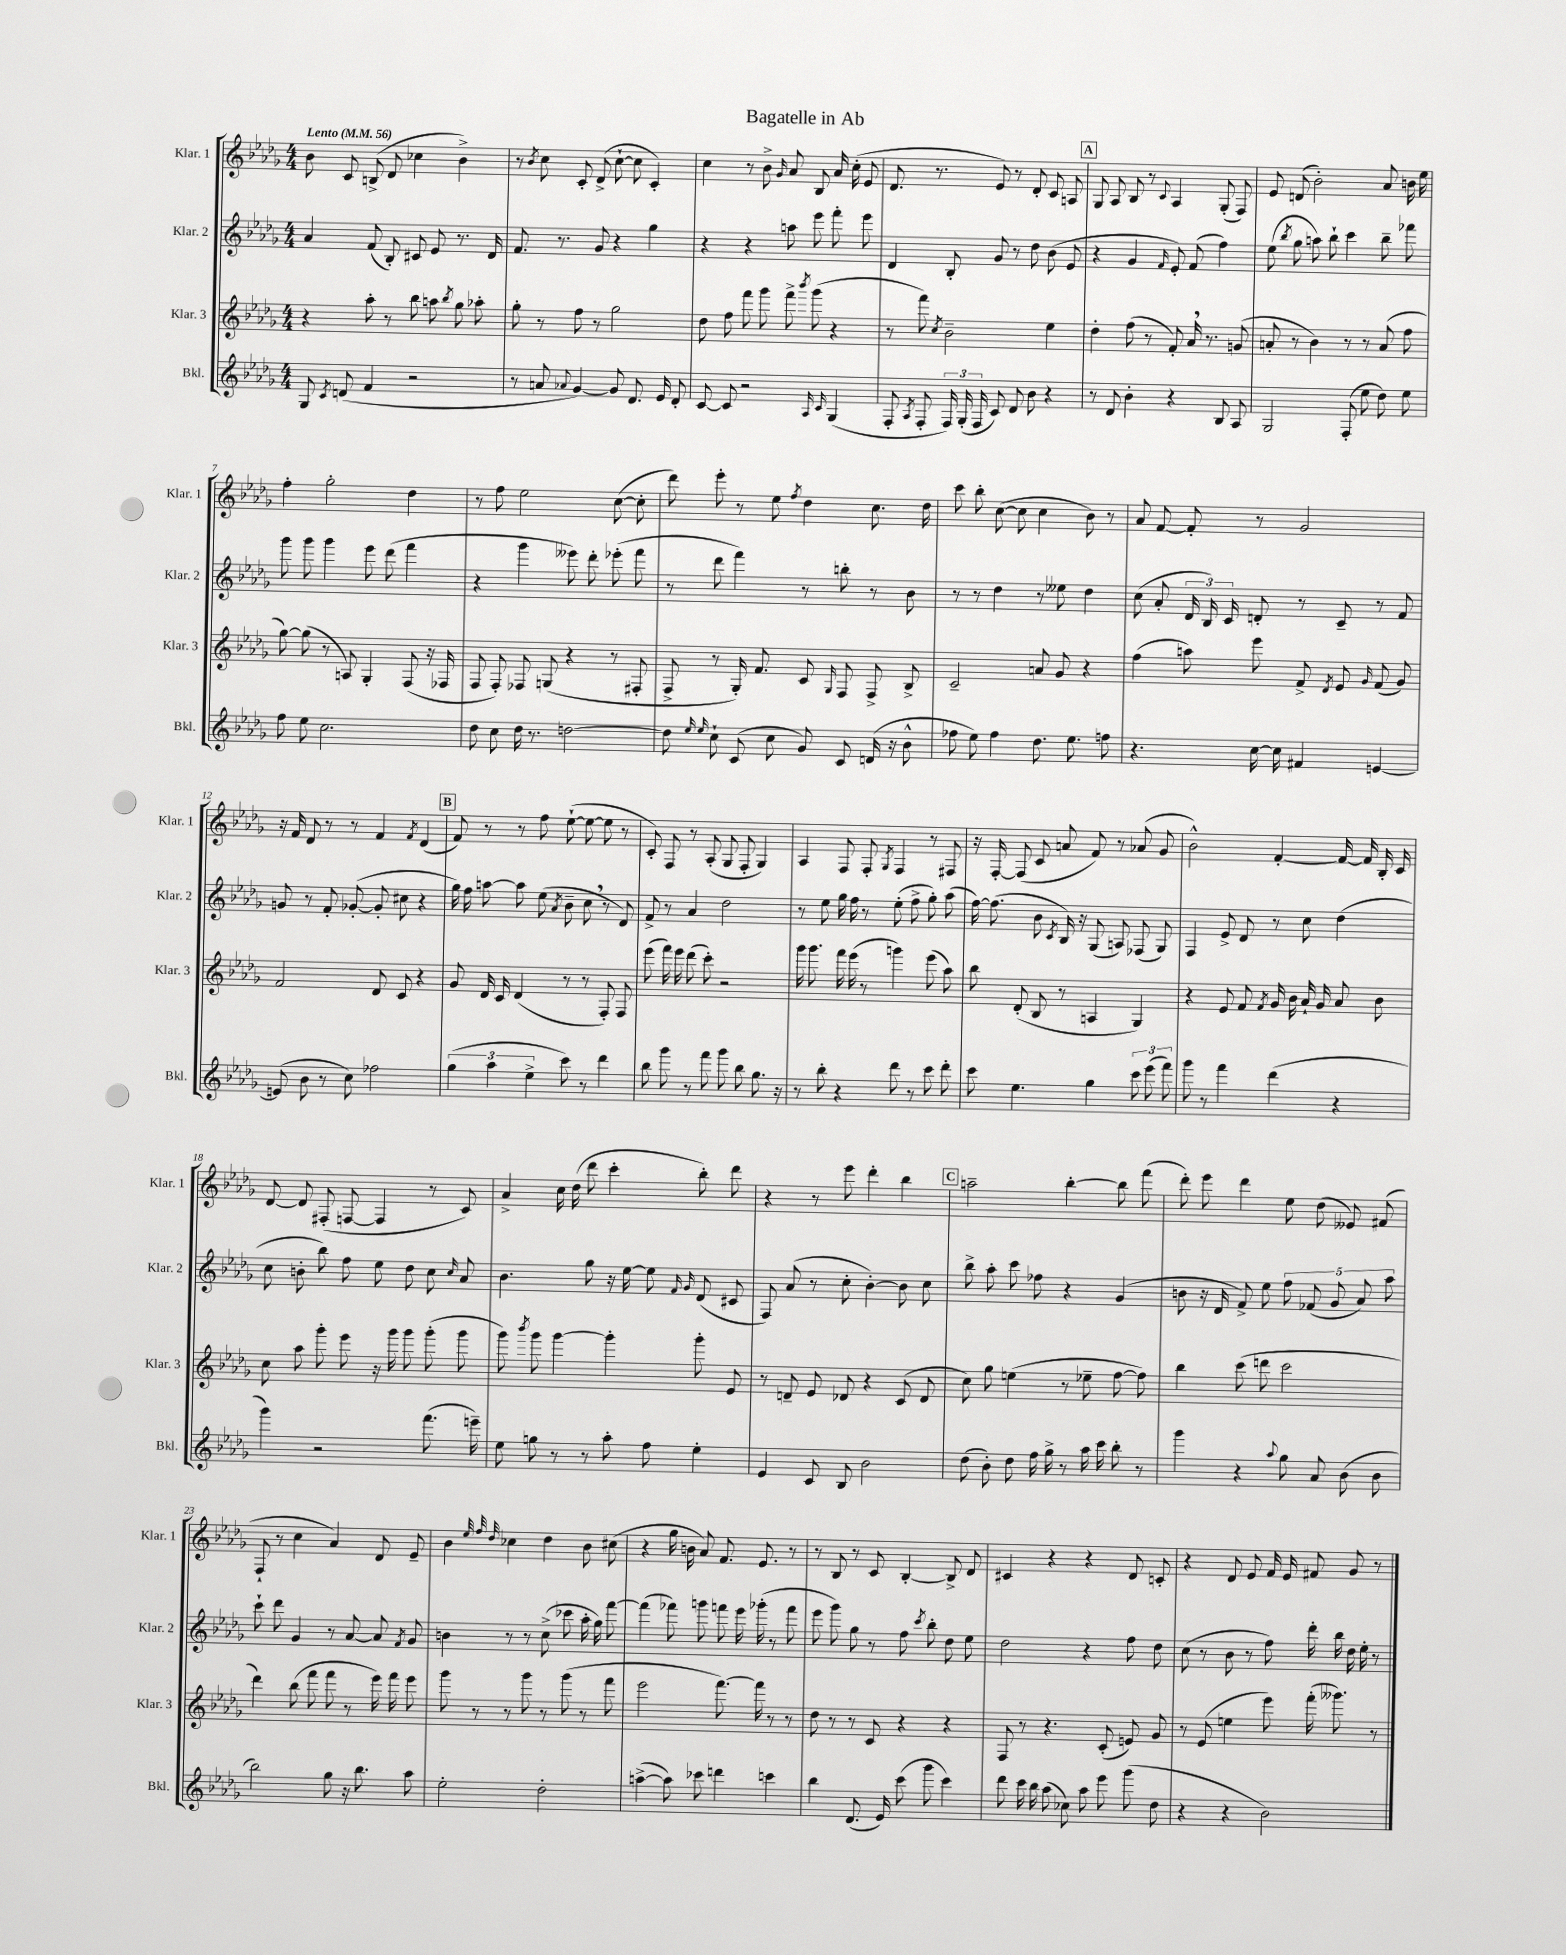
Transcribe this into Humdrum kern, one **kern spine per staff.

**kern	**kern	**kern	**kern
*part4	*part3	*part2	*part1
*staff4	*staff3	*staff2	*staff1
*I"Bkl.	*I"Klar. 3	*I"Klar. 2	*I"Klar. 1
*I'Bkl.	*I'Klar. 3	*I'Klar. 2	*I'Klar. 1
*clefG2	*clefG2	*clefG2	*clefG2
*k[b-e-a-d-g-]	*k[b-e-a-d-g-]	*k[b-e-a-d-g-]	*k[b-e-a-d-g-]
*M4/4	*M4/4	*M4/4	*M4/4
*MM56	*MM56	*MM56	*MM56
=1	=1	=1	=1
!	!	!	!LO:TX:a:B:t=Lento
8G-/	4r	4a-/	8b-\
8qc/	.	.	.
(8dn/	.	.	8c/
4f/	8aa-'\	(8f/	(8Bn^/
.	8r	8B-'/)	8d-/
2r	8bb-\	8c#X/	4cc-X\
.	8aan\	8e-/	.
.	8qbb-/	.	.
.	8gg-\	8.r	4b-^\)
.	8aa-X'\	.	.
.	.	16d-/	.
=2	=2	=2	=2
8r	8gg-'\	8.f/	8r
.	.	.	8qb-/
8an/	8r	.	8cc\
.	.	8.r	.
8qqa-X/	.	.	.
[4g-/)	8ff\	.	8c'/
.	8r	8g-/	(8d-^/
8g-/]	2gg-\	4r	[8cc`\
8.d-/	.	.	8cc\]
.	.	4gg-\	4c'/)
16e-/	.	.	.
8d-'/	.	.	.
=3	=3	=3	=3
[8c/	8dd-\	4r	4cc\
8c/]	8ff\	.	.
2r	8fff\	4r	8r
.	8ggg-\	.	8b-^\
.	.	.	16qqg-/
.	8fff^\	8aan\	8a-/
.	8qbbb-/	.	.
.	(8ggg-\	8eee-\	8B-/
16qqA-/	.	.	.
16qqc/	.	.	.
(4G-/	4r	8fff'\	16a-/
.	.	.	(16cc'\
.	.	8eee-\	8e-/
=4	=4	=4	=4
8F'/	8r	4d-/	8.d-/
8qA-/	.	.	.
8F'/	8fff\)	.	.
.	.	.	8.r
.	8qcc/	.	.
24F/)	2b-~\	8B-'/	.
(24G-'/	.	.	.
24F/	.	.	.
8c/)	.	8g-/	8e-/)
8d-/	.	8r	8r
8b-\	.	8dd-\	8d-'/
4r	4ee-\	(8b-\	8c/
.	.	8e-/	8An/
!!LO:REH:place=s1:t=A
=5	=5	=5	=5
8r	4dd-'\	4r	8G-/
8d-/	.	.	8A-/
4b-'\	(8ff\	4g-/	8B-/
.	8r	.	8r
.	.	16qqf/	8qqc/
4r	8f'/)	8e-'/)	4A-/
.	16a-,/	(8f/	.
.	8.r	.	.
8B-/	.	4ff\)	(8G-'/
8A-/	(8gn/	.	8F/)
=6	=6	=6	=6
2G-/	8an'/	(8ee-\	8e-/
.	.	8qbb-/	.
.	8r	8gg-\	(8dn/
.	4b-\)	8aan\)	2b-'\)
.	.	8bb-`\	.
(8F'/	8r	4ccc\	.
8ee-\	8r	.	.
8dd-\)	(8a/	8bb-~\	8a-/
8ee-\	8ff\	8fff-X\	16bn\
.	.	.	16ee-\
!!LO:LB:g=z
=7	=7	=7	=7
8ff\	[8gg-\)	8ggg-\	4ff'\
8ee-\	(8gg-\]	8ggg-\	.
2.cc\	8r	4ggg-\	2gg-'\
.	8An/)	.	.
.	4G-'/	8eee-\	.
.	.	(8ddd-\	.
.	(8F/	4fff\	4dd-\
.	16r	.	.
.	16F-X/	.	.
=8	=8	=8	=8
8dd-\	8F/	4r	8r
8cc\	8F'/)	.	8ff\
16dd-\	8F-X/	4ggg-\	2ee-\
8.r	.	.	.
.	(8Gn/	.	.
[2ddn\	4r	8eee--X\)	.
.	.	8ddd-'\	.
.	8r	(8eee-X'\	([8cc\
.	8F#X'/	8fff\	8cc'\]
=9	=9	=9	=9
8dd\]	8F^/	8r	8ddd-\)
16qqee-/	.	.	.
16qqee-/	.	.	.
8cc`\	8r	8ddd-\	8eee-'\
(8c/	16G-'/)	4fff\)	8r
.	8.f/	.	.
8cc\	.	.	8ee-\
.	.	.	8qff/
8g-/)	8c/	8r	4dd-\
.	16qqG-/	.	.
8c/	8F/	8bbn'\	.
(16dn/	8F^/	8r	8.cc\
16r	.	.	.
8b-^^\	8B-^/	8b-\	.
.	.	.	16dd-\
=10	=10	=10	=10
8ff-X\	2c~/	8r	8ccc\
8ee-\)	.	8r	8bb-'\
4ff-\	.	4dd-\	([8cc\
.	.	.	8cc\]
8.dd-\	8an/	8r	4cc\
.	8g-/	8ee--X\	.
8.ee-\	.	.	.
.	4r	4dd-\	8b-\)
8ffn\	.	.	8r
=11	=11	=11	=11
4.r	(4ff\	(8cc\	8a-/
.	.	8a-'/	[8f/
.	8aan\)	24d-/	8f'/]
.	.	24B-/)	.
.	.	24c/	.
[16cc\	8eee-\	8dn'/	8r
16cc\]	.	.	.
4f#X/	8f^/	8r	2g-/
.	8qd-/	.	.
.	8e-/	8c~/	.
.	16qqg-/	.	.
[4en/	(8f/	8r	.
.	8g-/)	8f/	.
!!LO:LB:g=z
=12	=12	=12	=12
(8en/]	2f/	8gn/	16r
.	.	.	16f/
8b-\	.	8r	8d-/
8r	.	8f'/	8r
8cc\)	.	([8g-X'/	8r
2ff-X\	8d-/	8g-'/]	4f/
.	8c/	8cc#X\	.
.	.	.	8qf/
.	4r	4r	(4d-/
!!LO:REH:place=s1:t=B
=13	=13	=13	=13
(6gg-\	8g-/	16gg-\)	8f/)
.	.	16ff\	.
.	16d-/	[8aan\	8r
6aa-\	.	.	.
.	16c/	.	.
.	(4d-/	8aa\]	8r
6ee-^\	.	.	.
.	.	(8ee-\	8ff\
.	.	8qa-/	.
8ccc\)	8r	8b-~\	([8ee-`\
8r	8r	8cc,\	8ee-\_
4ddd-\	8F'/)	8r	8ee-\]
.	8F/	8d-/)	8r
=14	=14	=14	=14
8bb-\	(8eee-\	8f^/	8c'/)
8ggg-\	16fff\)	8r	8F/
.	16eee-\	.	.
8r	(8ddd-\	4a-/	8r
8fff\	8ccc'\)	.	(8A-'/
8ggg-\	2r	2dd-\	8G-/
8bb-\	.	.	8F'/
8.gg-\	.	.	4G-/)
16r	.	.	.
=15	=15	=15	=15
8r	16ggg-\	8r	4A-/
.	8.ggg-\	.	.
8bb-'\	.	8ee-\	.
4r	16fff\	16gg-\	8F/
.	(16eee-\	16ff\	.
.	8r	8r	8F'/
.	.	.	8qG-/
8ddd-\	4gggn\)	(8ee-'\	4F/
8r	.	8ff^\	.
8ccc\	(8eee-\	8gg-'\)	8r
8ddd-'\	8aa-\)	(8aa-\	8F#X/
=16	=16	=16	=16
8ccc\	8bb-\	[16ff\)	16r
.	.	(8.ff\]	[16F'/
4.ee-\	(8d-'/	.	(8F/]
.	8B-/	8b-\	8c/
.	.	8qc/	.
.	8r	16B-/)	8an/
.	.	16r	.
4gg-\	4An/	(8G-/	8f/)
.	.	8An/)	8r
12ccc\	4G-/)	(8F-X/	(8a-X/
(12eee-\	.	.	.
.	.	8G-/)	8g-/
12fff\)	.	.	.
=17	=17	=17	=17
8ggg-\	4r	4F/	2b-^^\)
8r	.	.	.
4fff\	8e-/	8e-^/	.
.	8f/	8d-/	.
.	8qf/	.	.
(4ddd-\	16g-/	8r	[4f'/
.	16b-\	.	.
.	16a-`/	8cc\	.
.	16g-/	.	.
4r	8a-/	(4dd-\	16f/_
.	.	.	16f/]
.	8b-\	.	16B-'/
.	.	.	16c/
!!LO:LB:g=z
=18	=18	=18	=18
4ggg-\)	8cc\	8cc\	[8d-/
.	8aa-\	8bn'\	8d-/]
2r	8ggg-'\	8bb-\)	(8F#X'/
.	8eee-\	8ff\	[8Fn/
.	16r	8ee-\	4F/]
.	16ggg-\	.	.
.	8ggg-\	8dd-\	.
(8.fff\	(8ggg-'\	8cc\	8r
.	.	16qqcc/	.
.	8ggg-\	8a-/	8c/)
16eeen~\)	.	.	.
=19	=19	=19	=19
8ee-\	8ggg-\)	4.b-\	4a-^/
.	8qbbb-/	.	.
8ggn\	8ggg-\	.	.
8r	[4ggg-\	.	16cc\
.	.	.	(16dd-\
8r	.	8gg-\	8ddd-\
8aa-'\	4ggg-'\]	16r	4ccc'\
.	.	[16ee-\	.
8ff\	.	8ee-\]	.
.	.	16qqf/	.
.	.	16qqg-/	.
4ee-'\	8ggg-'\	(8d-/	8bb-'\)
.	8e-/	8c#X/	8ddd-\
=20	=20	=20	=20
4e-/	8r	8F/)	4r
.	8dn~/	(8a-/	.
8c/	8e-/	8r	8r
8B-/	8d-X/	8cc'\	8eee-\
2b-\	4r	[4b-'\)	4ddd-'\
.	(8c/	8b-\]	4bb-\
.	8d-/	8cc\	.
!!LO:REH:place=s1:t=C
=21	=21	=21	=21
(8dd-\	8cc\)	8bb-^\	2aan~\
8b-'\)	8gg-\	8aa-'\	.
8dd-\	(4een\	8ccc\	.
16ff\	.	8ff-X\	.
16gg-^\	.	.	.
8r	8r	4r	[4bb-'\
16aa-\	8ee-X~\	.	.
16ccc\	.	.	.
8bb-'\	[8ff\	(4g-/	8bb-\]
8r	8ff\])	.	(8fff\
=22	=22	=22	=22
4ggg-\	4bb-\	8bn\	8ddd-'\)
.	.	16r	8eee-\
.	.	16d-/	.
4r	(8ccc\	8f^/)	4ddd-\
.	8dddn\	8ee-\	.
8qqaa-/	.	.	.
8gg-\	2ccc\	10ff\	8ee-\
.	.	(10f-X/	.
8a-/	.	.	(8dd-\
.	.	10g-/	.
(8b-\	.	.	8e--X/)
.	.	10a-/)	.
8b-\	.	.	(8f#X/
.	.	10aa-\	.
!!LO:LB:g=z
=23	=23	=23	=23
2bb-\)	4ddd-\)	8ccc`\	8F`/
.	.	8ddd-\	8r
.	(8bb-\	4g-/	4cc\
.	8fff\	.	.
8gg-\	8fff\	8r	4a-/)
16r	8r	[8a-/	.
8.bb-\	.	.	.
.	16eee-\)	8a-/]	8d-/
.	16fff\	.	.
.	.	8qf/	.
8aa-\	8eee-\	8g-/	8e-~/
=24	=24	=24	=24
2ee-'\	8ggg-\	4bn\	4b-\
.	8r	.	.
.	.	.	32qqee-/
.	.	.	32qqff/
.	.	.	32qqdd-/
.	8r	8r	4cc-X\
.	8ggg-\	8r	.
2dd-'\	8r	(8cc^\	4dd-\
.	(8ggg-\	8ccc-X\	.
.	8r	16aa-'\	8b-\
.	.	16gg-\)	.
.	8fff\	[8fff\	(8cc#X\
=25	=25	=25	=25
([4aan^\	2eee-\	(4fff\]	4r
8aa\])	.	8fff-X\)	16gg-\
.	.	.	16bn\
8ccc-X\	.	8gggn\	8a-/)
4dddn\	[8.fff\)	8fffn\	8.f/
.	.	16eee-\	.
.	16fff\]	(16ggg-X'\	8.e-/
4cccn\	8r	8r	.
.	8r	8fff\	8r
=26	=26	=26	=26
4bb-\	8dd-\	8eee-\	8r
.	8r	8ggg-\)	8B-/
(8.d-/	8r	8gg-\	8r
.	8c/	8r	8c/
16e-/)	.	.	.
(8ccc\	4r	8ff\	[4B-'/
.	.	8qccc/	.
8ggg-\	.	8bb-'\	.
4ccc\)	4r	8dd-\	8B-^/]
.	.	8ee-\	8d-/
=27	=27	=27	=27
8ddd-\	8F/	2dd-\	4c#X/
16ccc\	8r	.	.
16bb-\	.	.	.
(8aa-\	4.r	.	4r
8cc-X\)	.	.	.
8aa-\	.	4r	4r
8eee-\	(8c'/	.	.
(8ggg-\	8en/)	8ff\	8d-/
8dd-\	8g-/	8dd-\	8cn'/
=28	=28	=28	=28
4r	8r	(8cc\	4r
.	(8e-/	8r	.
4r	4een\	8b-\	8d-/
.	.	8r	8e-/
2b-\)	8eee-\)	8ff\)	16f/
.	.	.	16e-/
.	(16fff'\	16ddd-'\	8f#X/
.	8.ggg--X\)	16bb-\	.
.	.	16dd-\	8g-/
.	.	16ee-'\	.
.	8r	8r	8r
==	==	==	==
*-	*-	*-	*-
